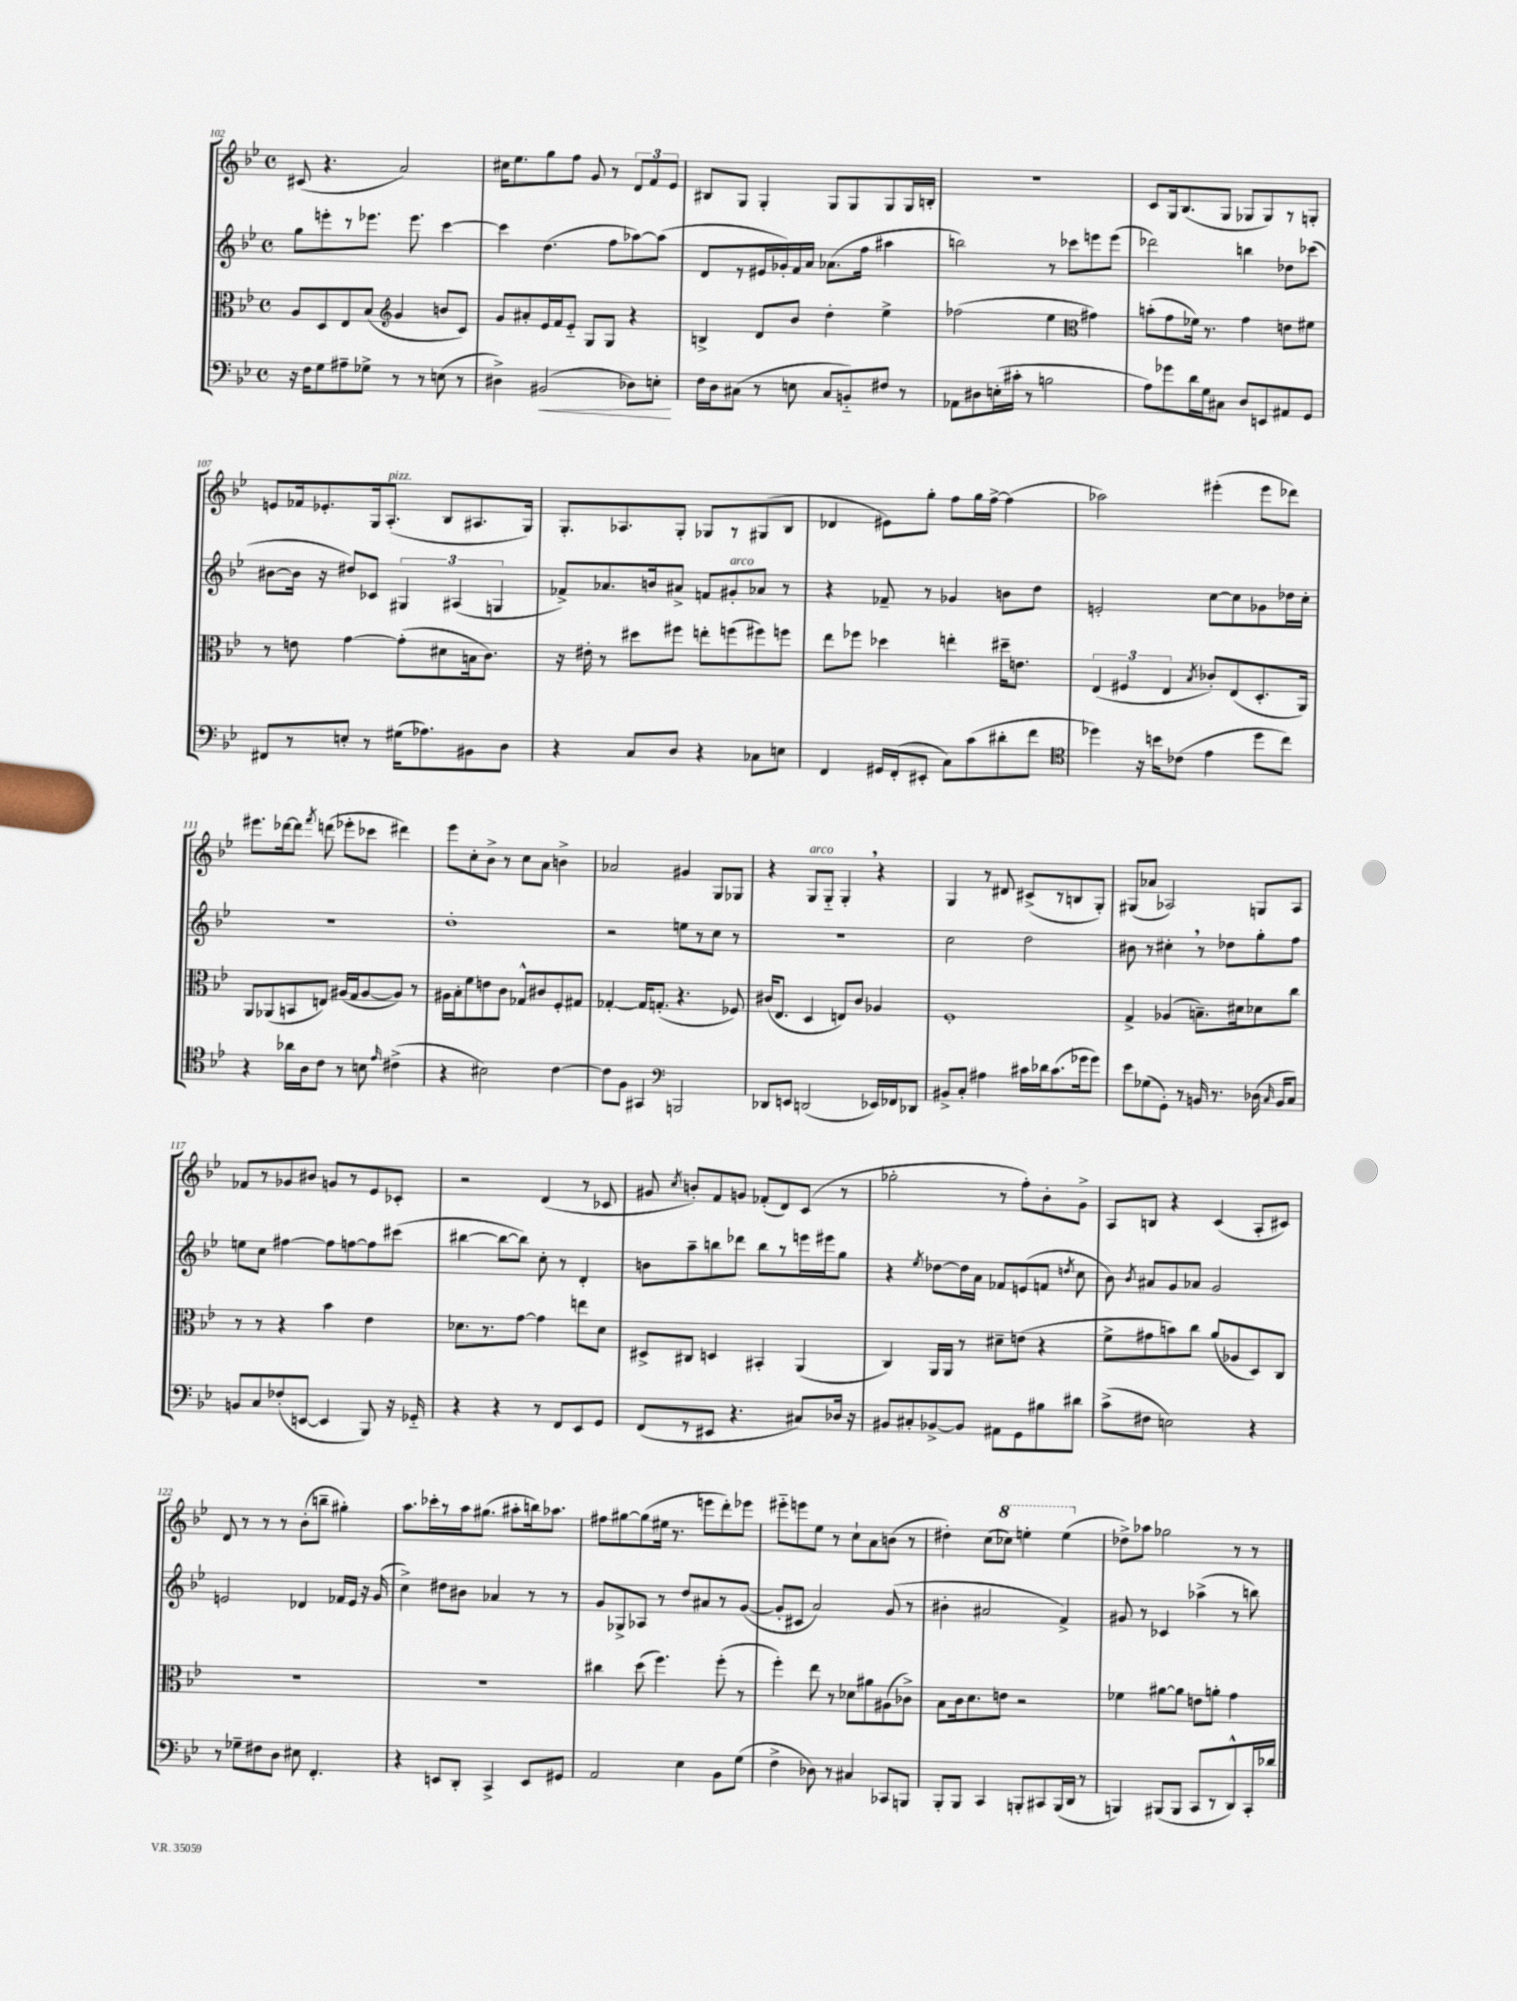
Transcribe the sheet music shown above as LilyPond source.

<<
\new StaffGroup <<
\new Staff = "s0" {
    \clef treble \key bes \major \defaultTimeSignature \time 4/4
    \autoBeamOff cis'8( r4. a'2) |
    cis''16[ ees''8. g''8 f''8] g'8 r8 \tuplet 3/2 { d'8[ f'8 ees'8] } |
    bis8[ g8] g4-. g8[ g8 g8 g16 b16]-. |
    R1 |
    c'8[ g16 bes8.( g8] ges8[ ges8) r8 g8]-. |
    e'8[ fes'16 ees'8.-. g16 a8.]-.^\markup { \italic "pizz." }( bes8[ ais8. g16]) |
    g8.[-. aes8. g8]-. ges8[ r8 gis8( bes8] |
    des'4 eis'8[) g''8]-. f''8[ g''16 f''16]~-> f''4( |
    aes''2) eis'''4-.( eis'''8[ des'''8]) |
    eis'''8.[ des'''16~ des'''8] \acciaccatura { f'''8 } d'''8( ees'''8[-. ces'''8] dis'''4) |
    ees'''8[ c''8-. bes'8]-> r8 c''8[ a'8] b'4-> |
    aes'2 gis'4 g8[ ges8] |
    r4 g8[^\markup { \italic "arco" } g8]-_ g4-. \breathe r4 |
    g4 r8 dis'8 cis'8[->( r8 b8 g8]-.) |
    gis8[( aes'8] aes2) g8[ aes8] |
    fes'8[ r8 ges'8 bis'8] g'8[ r8 ees'8 ces'8]-. |
    r2 d'4( r8 ces'8 |
    gis'8 \acciaccatura { c''8 } b'8[-.) f'8 g'8] fes'8[-.( d'8) c'8]( r8 |
    ges''2-. r8 f''8[-.) bes'8-. g'8]-> |
    a8[ b8] r4 c'4( a8[-. cis'8]) |
    d'8 r8 r8 r8 bes'8[-.( b''8]-- gis''4-.) |
    a''8.[ ces'''16-. r8 a''16 gis''8.]( ais''8[-. b''16) aes''8.] |
    fis''8[ gis''8~ gis''8( eis''16] r8. e'''8[ d'''8-.) ees'''8] |
    eis'''8[-_ e'''8 ees''8] r8 c''8[-! a'8 b'8]( r8 |
    dis''4-.) c''8[( \ottava #1 ces'''8]) e'''4-. e'''4( \ottava #0 |
    des''8[->) aes''8] ges''2 r8 r8 \bar "|." |
}
\new Staff = "s1" {
    \clef treble \key bes \major \defaultTimeSignature \time 4/4
    \autoBeamOff g''8[ e'''8-. r8 ees'''8.] ees'''8. c'''4~ |
    c'''4 d''4.( f''8[ aes''8~) aes''8]( |
    d'8[ r8 eis'16 ges'16-.) f'16 a'16] aes'8.[( f''16] ais''4 |
    b''2) r8 ces'''8[ e'''8 e'''8]( |
    des'''2) b''4 des''8[ ces'''8]( |
    bis'8[~ bis'16] r16 dis''8[) ces'8] \tuplet 3/2 { gis4 ais4( g4 } |
    fes'8[->) aes'8. b'16 ais'8]-> f'8[ gis'8-.^\markup { \italic "arco" } aes'8] r8 |
    r4 fes'8-- r8 ges'4 b'8[ d''8] |
    e'2-. c''8[~ c''8 ges'8 des''16 c''16]-. |
    R1 |
    d''1-. |
    r2 e''8[ r8 c''8] r8 |
    R1 |
    c''2 d''2 |
    bis'8 r8 cis''4-. \breathe r8 des''8[ g''8-. f''8] |
    e''8[ c''8] fis''4~ fis''8[ f''8~ f''8 cis'''8]( |
    bis''4~ bis''8[~ bis''8]) c''8-. r8 d'4-. |
    b'8[ a''8-- b''8 des'''8] b''8[ r8 e'''16 eis'''16 g''8] |
    r4 \acciaccatura { ees''8 } des''8[~ des''16 a'16] fes'8[ e'8( f'8] \acciaccatura { d''8 } c''8 |
    bes'8) \acciaccatura { bes'8 } ais'8[ g'8 aes'8] g'2 |
    e'2 des'4 fes'16[ e'16] r16 g'16( |
    c''4->) dis''8[ bis'8] aes'4 r8 r8 |
    g'8[ ges8-> aes8] r8 d''8[ ais'8 r8 g'8]~( |
    g'8[-. cis'8] a'2) g'8( r8 |
    bis'4-. ais'2 f'4->) |
    gis'8 r8 ces'4 aes''4->( r8 b''8) \bar "|." |
}
\new Staff = "s2" {
    \clef alto \key bes \major \defaultTimeSignature \time 4/4
    \autoBeamOff a8[ d8 ees8 bes8]( \clef treble g'4 b'8[ c'8]) |
    g'8[ ais'8-. ees'16 f'16 ees'8]-_ g8[ g8] r4 |
    b4-> d'8[ bes'8] d''4-. ees''4-> |
    fes''2( ees''4 \clef alto gis'4) |
    b'8[-.( g'8 fes'16]) r8. g'4 e'8[ fis'8] |
    r8 e'8 g'4~ g'8[-.( dis'8 b16 c'8.]) |
    r16 eis'16-. r8 dis''8[ fis''8] e''8[-. f''8( fis''8) f''8] |
    ees''8[ fes''8] des''4 e''4-. dis''16[-- e'8.] |
    \tuplet 3/2 { ees4( fis4 ees4 } \acciaccatura { bes8 } ces'8[-.) ees8( d8.-. a,16]) |
    a,8[ aes,8( b,8 e8]) ais16[( g16 ais8~ ais8]) r8 |
    ais16[ bes16-. f'8 e'8 c'8] ges8[-^ cis'8 f8-. gis8] |
    ges4~-. ges16[ g8.]-.( r4. fes8) |
    cis'16[( ees8.] d4 e8[) cis'8] aes4 |
    f1-. |
    g4-> aes4( b8.[--) dis'16 des'8 c''8] |
    r8 r8 r4 bes'4 ees'4 |
    des'8.[ r8. g'8]~ g'4 e''8[ des'8] |
    dis8[-> cis8] d4 bis,4-. a,4( |
    c4) a,16[ a,16] r8 dis'8[-- e'8]( r4 |
    f'8[-> gis'8 b'8) c''8] a'8[( aes8 d8) c8] |
    R1 |
    R1 |
    cis''4 d''8( f''4.) f''8-.( r8 |
    f''4-.) ees''8 r8 des'8[ ais'8 ais8( ces'8]->) |
    bes8[ c'16 d'8. e'8] r2 |
    fes'4 ais'8[~ ais'8] e'8[ a'8]-. g'4 \bar "|." |
}
\new Staff = "s3" {
    \clef bass \key bes \major \defaultTimeSignature \time 4/4
    \autoBeamOff r16 f16[ g8 ais8-- ges8]-> r8 r8 e8( r8 |
    dis4->) bis,2\<( des8[) e8]-.\! |
    f16[ d16 cis8]( r8 e8 cis8[ b,8-_) fis8] r8 |
    aes,8[ dis8 e16-.( cis'16]-. r8 b2 |
    a8[) ges'8 d'16 g16 cis8] d8[ e,8 ais,8 g,8] |
    fis,8[ r8 e8]-. r8 gis16[( aes8.) bis,8 d8] |
    r4 c8[ d8] r4 ces8[ e8] |
    f,4 gis,16[ f,16-.( eis,8]-. c8[) c'8( dis'8-. f'8] |
    \clef tenor des''4) r16 b'16[ ces'8]( ees'4 des''8[ c''8]) |
    r4 aes'16[ a16 c'8] r8 b8 \grace { ees'16 } cis'4->( |
    r4 bis2) c'4~ |
    c'8[ f8] gis,4 \clef bass b,,2 |
    des,8[ e,8] d,2( ees,16[) fes,16 des,8] |
    bis,8[-> c8]-. ais4 cis'16[ des'16 cis'8.( ges'16 ges'8]) |
    ees'8[ ges8( g,8]-.) r8 b,16 r8. des16( \grace { c16 } b,16[ c8]) |
    b,8[ c8 fes8-.( e,8]~ e,4 bes,,8) r16 ges,16-_ |
    r4 r4 r8 f,8[ ees,8 g,8] |
    f,8[( r8 eis,8] r4. cis8[) des16] r16 |
    bis,8[ cis8-. bes,8~-> bes,8] ais,8[ g,8 bis8 dis'8] |
    c'8[->( fis8] e2) r4 |
    r8 ges8[-- fis8 d8] eis8 f,4.-. |
    r4 e,8[ d,8]-. c,4-> e,8[ gis,8] |
    a,2 ees4 bes,8[ g8]( |
    f4-> des8) r8 cis4 ces,8[ b,,8] |
    bes,,8[-. bes,,8] c,4 b,,8[-. cis,8 b,,16( d,16] r8 |
    b,,4) bis,,8[( bis,,8] c,8[ r8 d,8-^) c,16-. des'16] \bar "|." |
}
>>
>>
\layout { \context { \Score currentBarNumber = #102 } }
